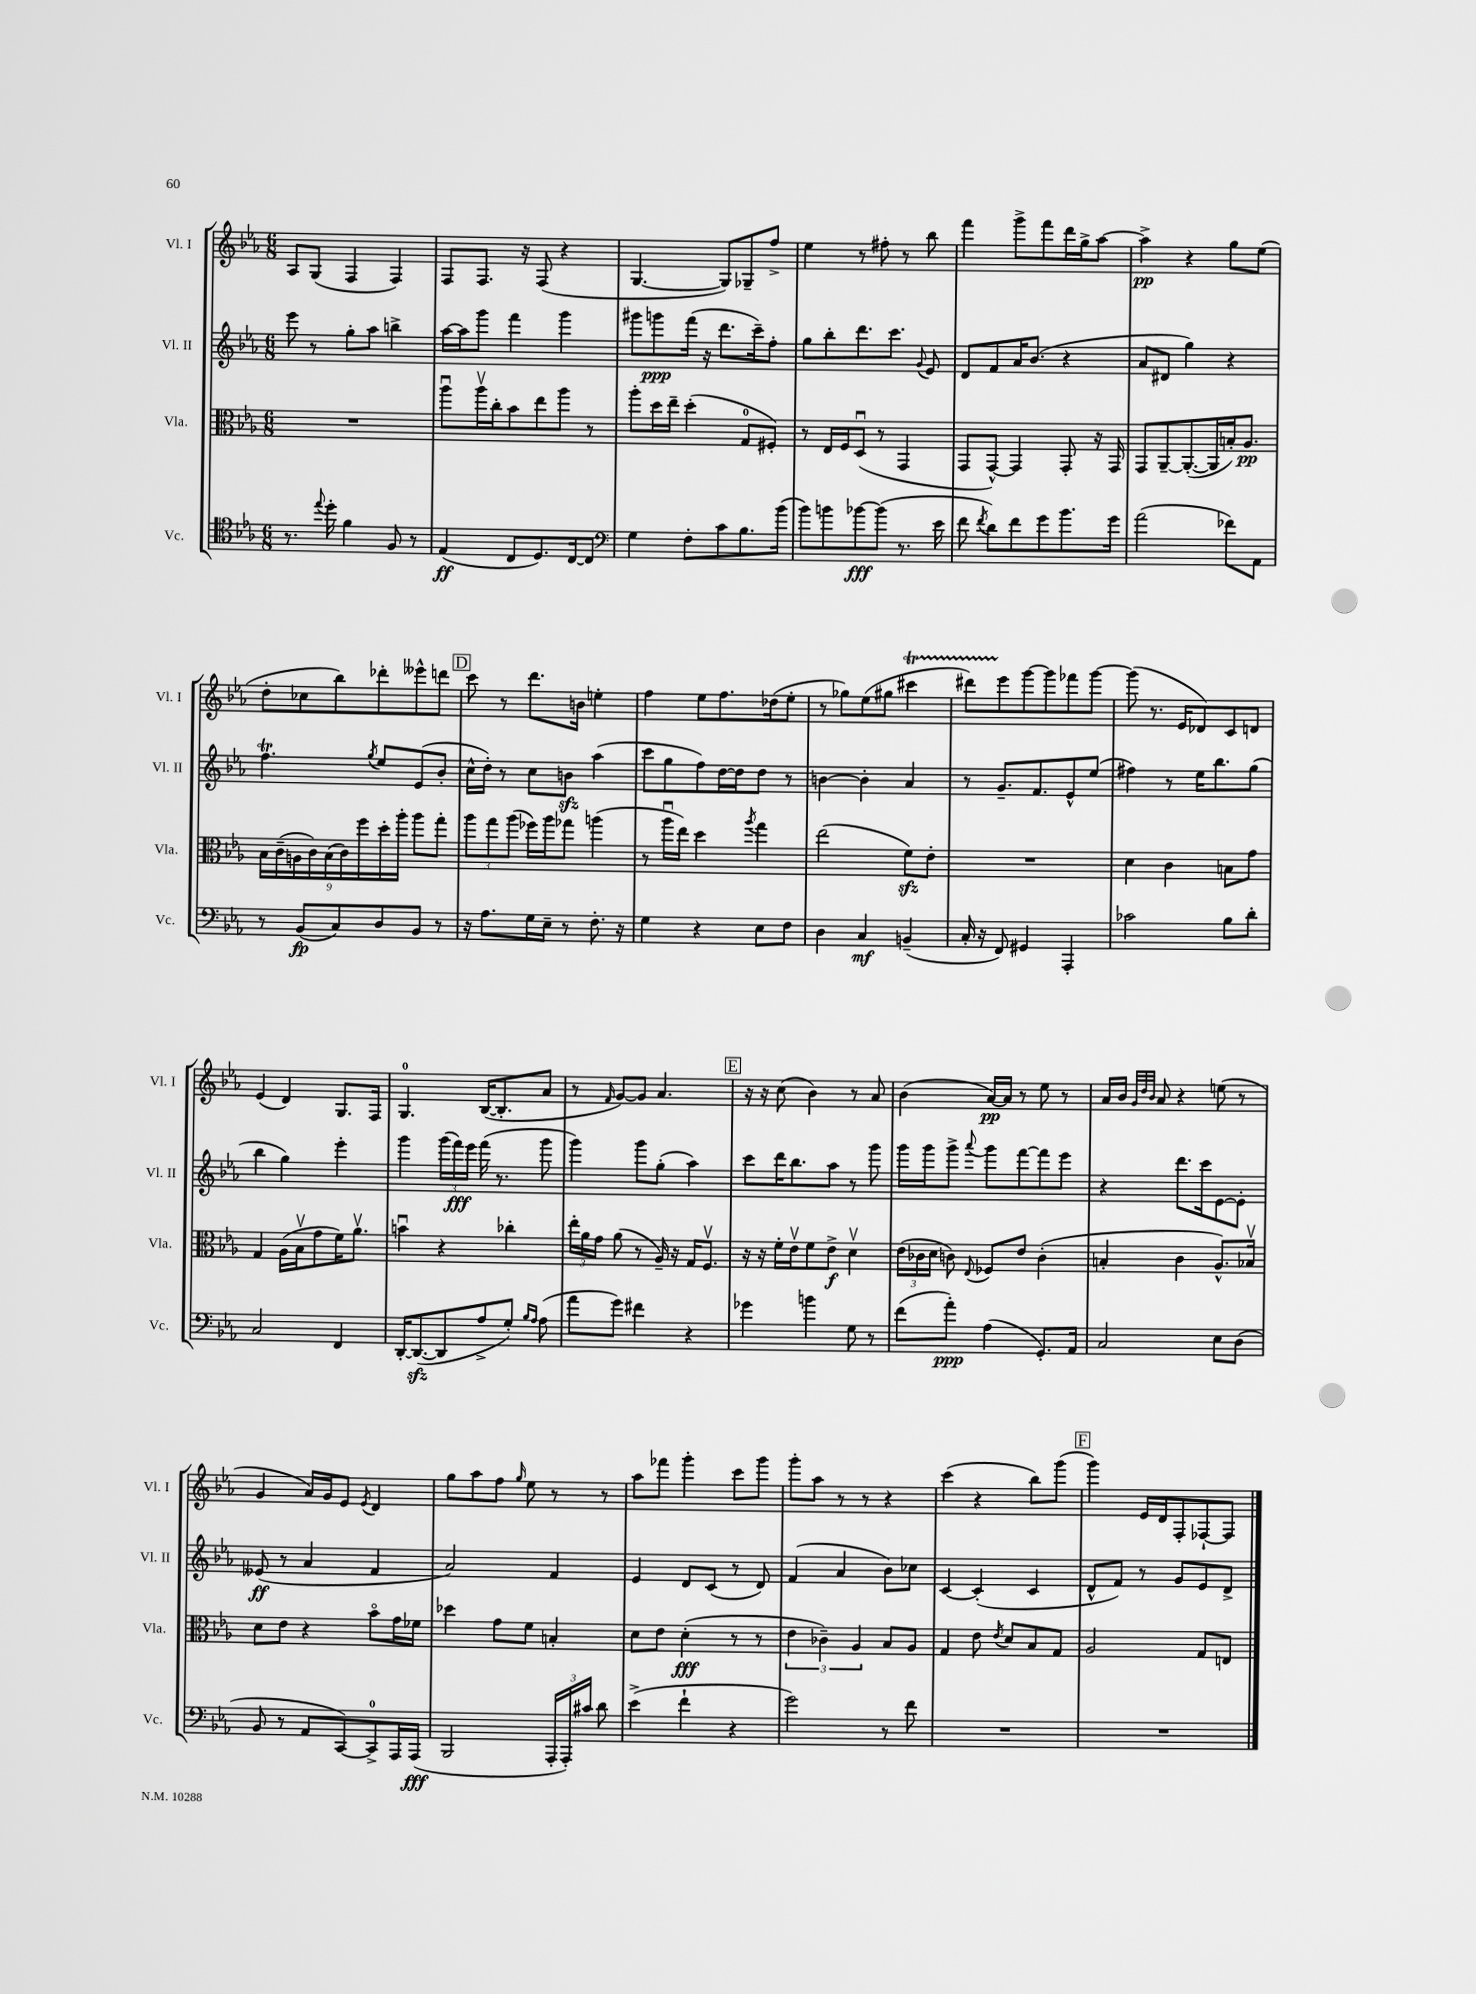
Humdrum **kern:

**kern	**dynam	**kern	**dynam	**kern	**dynam	**kern	**dynam
*part4	*part4	*part3	*part3	*part2	*part2	*part1	*part1
*staff4	*staff4	*staff3	*staff3	*staff2	*staff2	*staff1	*staff1
*I"Vc.	*	*I"Vla.	*	*I"Vl. II	*	*I"Vl. I	*
*I'Vc.	*	*I'Vla.	*	*I'Vl. II	*	*I'Vl. I	*
*clefC4	*	*clefC3	*	*clefG2	*	*clefG2	*
*k[b-e-a-]	*	*k[b-e-a-]	*	*k[b-e-a-]	*	*k[b-e-a-]	*
*M6/8	*	*M6/8	*	*M6/8	*	*M6/8	*
=84	=84	=84	=84	=84	=84	=84	=84
8.r	.	2.r	.	8eee-\	.	8A-/L	.
.	.	.	.	8r	.	(8G/J	.
8qqee-/	.	.	.	.	.	.	.
16dd'\	.	.	.	.	.	.	.
4f\	.	.	.	8gg'\L	.	4F/	.
.	.	.	.	8aa-\J	.	.	.
8F/	.	.	.	4bbn^\	.	4F/)	.
8r	.	.	.	.	.	.	.
=85	=85	=85	=85	=85	=85	=85	=85
(4E-/	ff	8aa-u\L	.	[16aa-\LL	.	8F/L	.
.	.	.	.	16aa-\J]	.	.	.
.	.	16aa-v\L	.	8ggg\J	.	8.F/J	.
.	.	16cc'\J	.	.	.	.	.
8C/L	.	8b-\	.	4fff\	.	.	.
.	.	.	.	.	.	16r	.
8.D/)	.	8ee-\	.	.	.	(8F/	.
.	.	8aa-\J	.	4ggg\	.	4r	.
[16C/k	.	.	.	.	.	.	.
8C/J]	.	8r	.	.	.	.	.
=86	=86	=86	=86	=86	=86	=86	=86
*clefF4	*	*	*	*	*	*	*
4G\	.	8aa-'\L	.	8ggg#X\L	.	[4.G/	.
.	.	16dd\L	.	8gggn\	ppp	.	.
.	.	16ee-~\JJ	.	.	.	.	.
8F'\L	.	(4dd'\	.	(16fff\Jk	.	.	.
.	.	.	.	16r	.	.	.
8c\	.	.	.	8.ddd\L	.	8G/L])	.
8.B-\	.	8G/L	.	.	.	8G-X~/	.
.	.	.	.	16ccc~\k)	.	.	.
.	.	8F#X'/J)	.	8ff'\J	.	8ff^/J	.
(16b-\Jk	.	.	.	.	.	.	.
=87	=87	=87	=87	=87	=87	=87	=87
8b-\L)	.	8r	.	8gg\L	.	4ee-\	.
8bn\	.	16E-/LL	.	8bb-'\	.	.	.
.	.	16F/J	.	.	.	.	.
[8b-X\	fff	(8Du/J	.	8.ddd\	.	8r	.
(8b-\J]	.	8r	.	.	.	8ff#X'\	.
.	.	.	.	8.ccc\J	.	.	.
8.r	.	4GG/	.	.	.	8r	.
.	.	.	.	8qqg/	.	.	.
.	.	.	.	8e-/	.	8bb-\	.
16e-\	.	.	.	.	.	.	.
=88	=88	=88	=88	=88	=88	=88	=88
8f\	.	8GG/L	.	8d/L	.	4fff\	.
8qf/	.	.	.	.	.	.	.
8d\L)	.	[8GG^^/J)	.	8f/	.	.	.
8f\	.	4GG/]	.	16a-/K	.	8ggg^\L	.
.	.	.	.	(8.b-/J	.	.	.
8g\	.	.	.	.	.	8fff\	.
8.b-\	.	8GG'/	.	4r	.	16ddd\L	.
.	.	.	.	.	.	16gg^\J	.
.	.	16r	.	.	.	[8aa-\J	.
16g\Jk	.	16GG/	.	.	.	.	.
=89	=89	=89	=89	=89	=89	=89	=89
(2a-\	.	8GG/L	.	8a-/L	.	4aa-^\]	pp
.	.	[8AA-~/	.	8d#X/J	.	.	.
.	.	(8.AA-'/_	.	4gg\)	.	4r	.
.	.	16AA-/L]	.	.	.	.	.
8f-X\L)	.	16Bn'/J)	.	4r	.	8gg\L	.
.	.	8.A-/J	pp	.	.	.	.
8AA-\J	.	.	.	.	.	(8ee-\J	.
!!LO:LB:g=z
=90	=90	=90	=90	=90	=90	=90	=90
8r	.	18B-\LL	.	4.ffT\	.	8dd'\L	.
.	.	(18c~\	.	.	.	.	.
.	.	18An\	.	.	.	.	.
(8BB-/L	fp	.	.	.	.	8cc-X\	.
.	.	18c\)	.	.	.	.	.
.	.	(18B-\	.	.	.	.	.
8C/)	.	.	.	.	.	8bb-\)	.
.	.	18c\)	.	.	.	.	.
.	.	18ff\	.	.	.	.	.
.	.	.	.	8qgg/	.	.	.
8D/	.	.	.	8ee-/L	.	8ddd-X'\	.
.	.	18dd'\	.	.	.	.	.
.	.	18aa-'\JJ	.	.	.	.	.
8BB-/J	.	8aa-\L	.	(8e-/	.	8eee--X^^\	.
8r	.	8gg'\J	.	8b-'/J	.	8dddn\J	.
!!LO:REH:place=s1:t=D
=91	=91	=91	=91	=91	=91	=91	=91
16r	.	12aa-\L	.	16cc^^\LL	.	8ccc\	.
8.A-\L	.	.	.	16dd'\JJ)	.	.	.
.	.	12gg\	.	.	.	.	.
.	.	.	.	8r	.	8r	.
.	.	(12aa-\J	.	.	.	.	.
16G\L	.	16ff-X\LL)	.	8cc\L	.	8.ddd\L	.
16E-~\JJ	.	16aa-\J	.	.	.	.	.
8r	.	8gg-X\J	.	8bnzz\J	.	.	.
.	.	.	.	.	.	16bn\Jk	.
8.F'\	.	(4aan\	.	(4aa-\	.	4een'\	.
16r	.	.	.	.	.	.	.
=92	=92	=92	=92	=92	=92	=92	=92
4G\	.	8r	.	8ccc\L	.	4ff\	.
.	.	16aa-u\LL	.	8gg\	.	.	.
.	.	16ee-\JJ)	.	.	.	.	.
4r	.	4dd\	.	8ff\)	.	8ee-\L	.
.	.	.	.	[16dd\L	.	8.ff\	.
.	.	.	.	16dd\J]	.	.	.
.	.	8qaa-/	.	.	.	.	.
8E-\L	.	4gg\	.	8dd\J	.	.	.
.	.	.	.	.	.	(16dd-X\k	.
8F\J	.	.	.	8r	.	8ee-'\J	.
=93	=93	=93	=93	=93	=93	=93	=93
4D\	.	(2ee-\	.	[4bn\	.	8r	.
.	.	.	.	.	.	8gg-X\L)	.
4C/	mf	.	.	4b'\]	.	(8ee-\	.
.	.	.	.	.	.	8gg#X\J	.
(4BBn~/	.	8fzz\L)	.	4a-/	.	4ccc#Xt\	.
.	.	8e-'\J	.	.	.	.	.
=94	=94	=94	=94	=94	=94	=94	=94
16C'/	.	2.r	.	8r	.	8ddd#XTTT\L)	.
16r	.	.	.	.	.	.	.
8FF/)	.	.	.	8.g~/L	.	8eee-\	.
4GG#X/	.	.	.	.	.	[8ggg\	.
.	.	.	.	8.f/	.	.	.
.	.	.	.	.	.	8ggg\]	.
4AAA-'/	.	.	.	8e-^^/	.	8fff-X\	.
.	.	.	.	(8ee-/J	.	[8ggg\J	.
=95	=95	=95	=95	=95	=95	=95	=95
2c-X\	.	4d\	.	4ff#X\)	.	(8ggg\]	.
.	.	.	.	.	.	8.r	.
.	.	4c\	.	8r	.	.	.
.	.	.	.	.	.	16e-/KL	.
.	.	.	.	16ee-\KL	.	8d-X/)	.
.	.	.	.	8.bb-\	.	.	.
8B-\L	.	8Bn\L	.	.	.	8c/	.
8d'\J	.	8g\J	.	(8gg\J	.	8dn/J	.
!!LO:LB:g=z
=96	=96	=96	=96	=96	=96	=96	=96
2C/	.	4G/	.	4bb-\	.	(4e-/	.
.	.	(16A-\LL	.	4gg\)	.	4d/)	.
.	.	16B-v\J	.	.	.	.	.
.	.	8g\	.	.	.	.	.
4FF/	.	16f\K)	.	4eee-'\	.	8.G/L	.
.	.	8.a-v\J	.	.	.	.	.
.	.	.	.	.	.	16F/Jk	.
=97	=97	=97	=97	=97	=97	=97	=97
[16DD'/KL	.	4bnu\	.	4ggg\	.	4.G/	.
(8.DDzz/_	.	.	.	.	.	.	.
8DD/]	.	4r	.	(24ggg\LL	.	.	.
.	.	.	.	24fff\)	fff	.	.
.	.	.	.	24eee-\JJ	.	.	.
8A-^/	.	.	.	(16fff\	.	([16B-/KL	.
.	.	.	.	8.r	.	8.B-'/]	.
8G'/J)	.	4cc-X'\	.	.	.	.	.
16qqB-/LL	.	.	.	.	.	.	.
16qqA-/JJ	.	.	.	.	.	.	.
(8A-\	.	.	.	8ggg\	.	8a-/J	.
=98	=98	=98	=98	=98	=98	=98	=98
8a-\L	.	24ee-'\LL	.	4ggg\)	.	8r	.
.	.	24a-\	.	.	.	.	.
.	.	24g\JJ	.	.	.	.	.
.	.	.	.	.	.	16qqf/	.
8g\J)	.	(8a-\	.	.	.	[8g/L)	.
4f#X\	.	8r	.	8ggg\L	.	8g/J]	.
.	.	16A-~/)	.	(8gg'\J	.	4.a-/	.
.	.	16r	.	.	.	.	.
4r	.	16G/KL	.	4aa-\)	.	.	.
.	.	8.Fv/J	.	.	.	.	.
!!LO:REH:place=s1:t=E
=99	=99	=99	=99	=99	=99	=99	=99
4g-X\	.	16r	.	8ccc\L	.	16r	.
.	.	16r	.	.	.	16r	.
.	.	16f'\LL	.	16ddd\K	.	(8cc\	.
.	.	16e-v\J	.	8.bb-\	.	.	.
4bn\	.	8f\	.	.	.	4b-\)	.
.	.	8e-^\J	f	8aa-\J	.	.	.
8G\	.	4dv\	.	8r	.	8r	.
8r	.	.	.	8ggg\	.	8a-/	.
=100	=100	=100	=100	=100	=100	=100	=100
(8f\L	.	(24e-\LL	.	16ggg\LL	.	(4b-\	.
.	.	24c-X\	.	.	.	.	.
.	.	.	.	16ggg\J	.	.	.
.	.	24d\JJ	.	.	.	.	.
8a-'\J)	ppp	8cn\)	.	8ggg^\J	.	.	.
.	.	8qqE-/	.	8qqaaa-/	.	.	.
(4A-\	.	8F-X/L	.	8ggg\L	.	[16a-/LL)	pp
.	.	.	.	.	.	16a-/JJ]	.
.	.	8e-/J	.	[8fff\	.	8r	.
8.GG'/L)	.	(4c'\	.	8fff\]	.	8ee-\	.
.	.	.	.	8eee-\J	.	8r	.
16AA-/Jk	.	.	.	.	.	.	.
=101	=101	=101	=101	=101	=101	=101	=101
2C/	.	4Bn'/	.	4r	.	16a-/LL	.
.	.	.	.	.	.	16b-/JJ	.
.	.	.	.	.	.	32qqg/LLL	.
.	.	.	.	.	.	32qqdd/	.
.	.	.	.	.	.	32qqb-/JJJ	.
.	.	.	.	.	.	8a-/	.
.	.	4c\	.	8.ddd\L	.	4r	.
.	.	.	.	16ccc\k	.	.	.
8E-\L	.	8.A-^^/L)	.	[8e-\	.	(8een\	.
(8D\J	.	.	.	8e-'\J]	.	8r	.
.	.	16B-Xv/Jk	.	.	.	.	.
!!LO:LB:g=z
=102	=102	=102	=102	=102	=102	=102	=102
8BB-/	.	8d\L	.	(8e--X/	ff	4g/	.
8r	.	8e-\J	.	8r	.	.	.
8AA-/L	.	4r	.	4a-/	.	16a-/LL)	.
.	.	.	.	.	.	16g/J	.
[8CC/)	.	.	.	.	.	8e-/J	.
.	.	.	.	.	.	8qe-/	.
8CC^/]	.	8b-\L	.	4f/	.	4d/	.
16AAA-/L	.	16g\L	.	.	.	.	.
(16AAA-/JJ	fff	16f-X\JJ	.	.	.	.	.
=103	=103	=103	=103	=103	=103	=103	=103
2BBB-/	.	4dd-X\	.	2a-/)	.	8gg\L	.
.	.	.	.	.	.	8aa-\	.
.	.	8g\L	.	.	.	8ff\J	.
.	.	.	.	.	.	16qqgg/	.
.	.	8f\J	.	.	.	8ee-\	.
24AAA-'/LL	.	4Bn'/	.	4f/	.	8r	.
24AAA-'/)	.	.	.	.	.	.	.
24c#X/JJ	.	.	.	.	.	.	.
8d\	.	.	.	.	.	8r	.
=104	=104	=104	=104	=104	=104	=104	=104
(4e-^\	.	8d\L	.	4e-/	.	8aa-\L	.
.	.	8e-\J	.	.	.	8fff-X\J	.
4f`\	.	(4d'\	fff	8d/L	.	4ggg'\	.
.	.	.	.	(8c/J	.	.	.
4r	.	8r	.	8r	.	8ccc\L	.
.	.	8r	.	8d/)	.	8ggg\J	.
=105	=105	=105	=105	=105	=105	=105	=105
2g\)	.	6e-\	.	(4f/	.	8ggg'\L	.
.	.	.	.	.	.	8aa-\J	.
.	.	6c-X~\)	.	.	.	.	.
.	.	.	.	4a-/	.	8r	.
.	.	6A-/	.	.	.	.	.
.	.	.	.	.	.	8r	.
8r	.	8B-/L	.	8b-\L)	.	4r	.
8f\	.	8A-/J	.	8cc-X\J	.	.	.
=106	=106	=106	=106	=106	=106	=106	=106
2.r	.	4G/	.	[4c/	.	(4ccc\	.
.	.	8e-\	.	(4c'/]	.	4r	.
.	.	8qe-/	.	.	.	.	.
.	.	8d/L	.	.	.	.	.
.	.	8B-/	.	4c/	.	8bb-\L)	.
.	.	8G/J	.	.	.	(8ggg\J	.
!!LO:REH:place=s1:t=F
=107	=107	=107	=107	=107	=107	=107	=107
2.r	.	2A-/	.	8d^^/L	.	4ggg\)	.
.	.	.	.	8f/J)	.	.	.
.	.	.	.	8r	.	16e-/LL	.
.	.	.	.	.	.	16d/J	.
.	.	.	.	8g/L	.	8F'/	.
.	.	8G/L	.	8e-/	.	[8F-X`/	.
.	.	8En/J	.	8d^/J	.	8F-/J]	.
==	==	==	==	==	==	==	==
*-	*-	*-	*-	*-	*-	*-	*-
